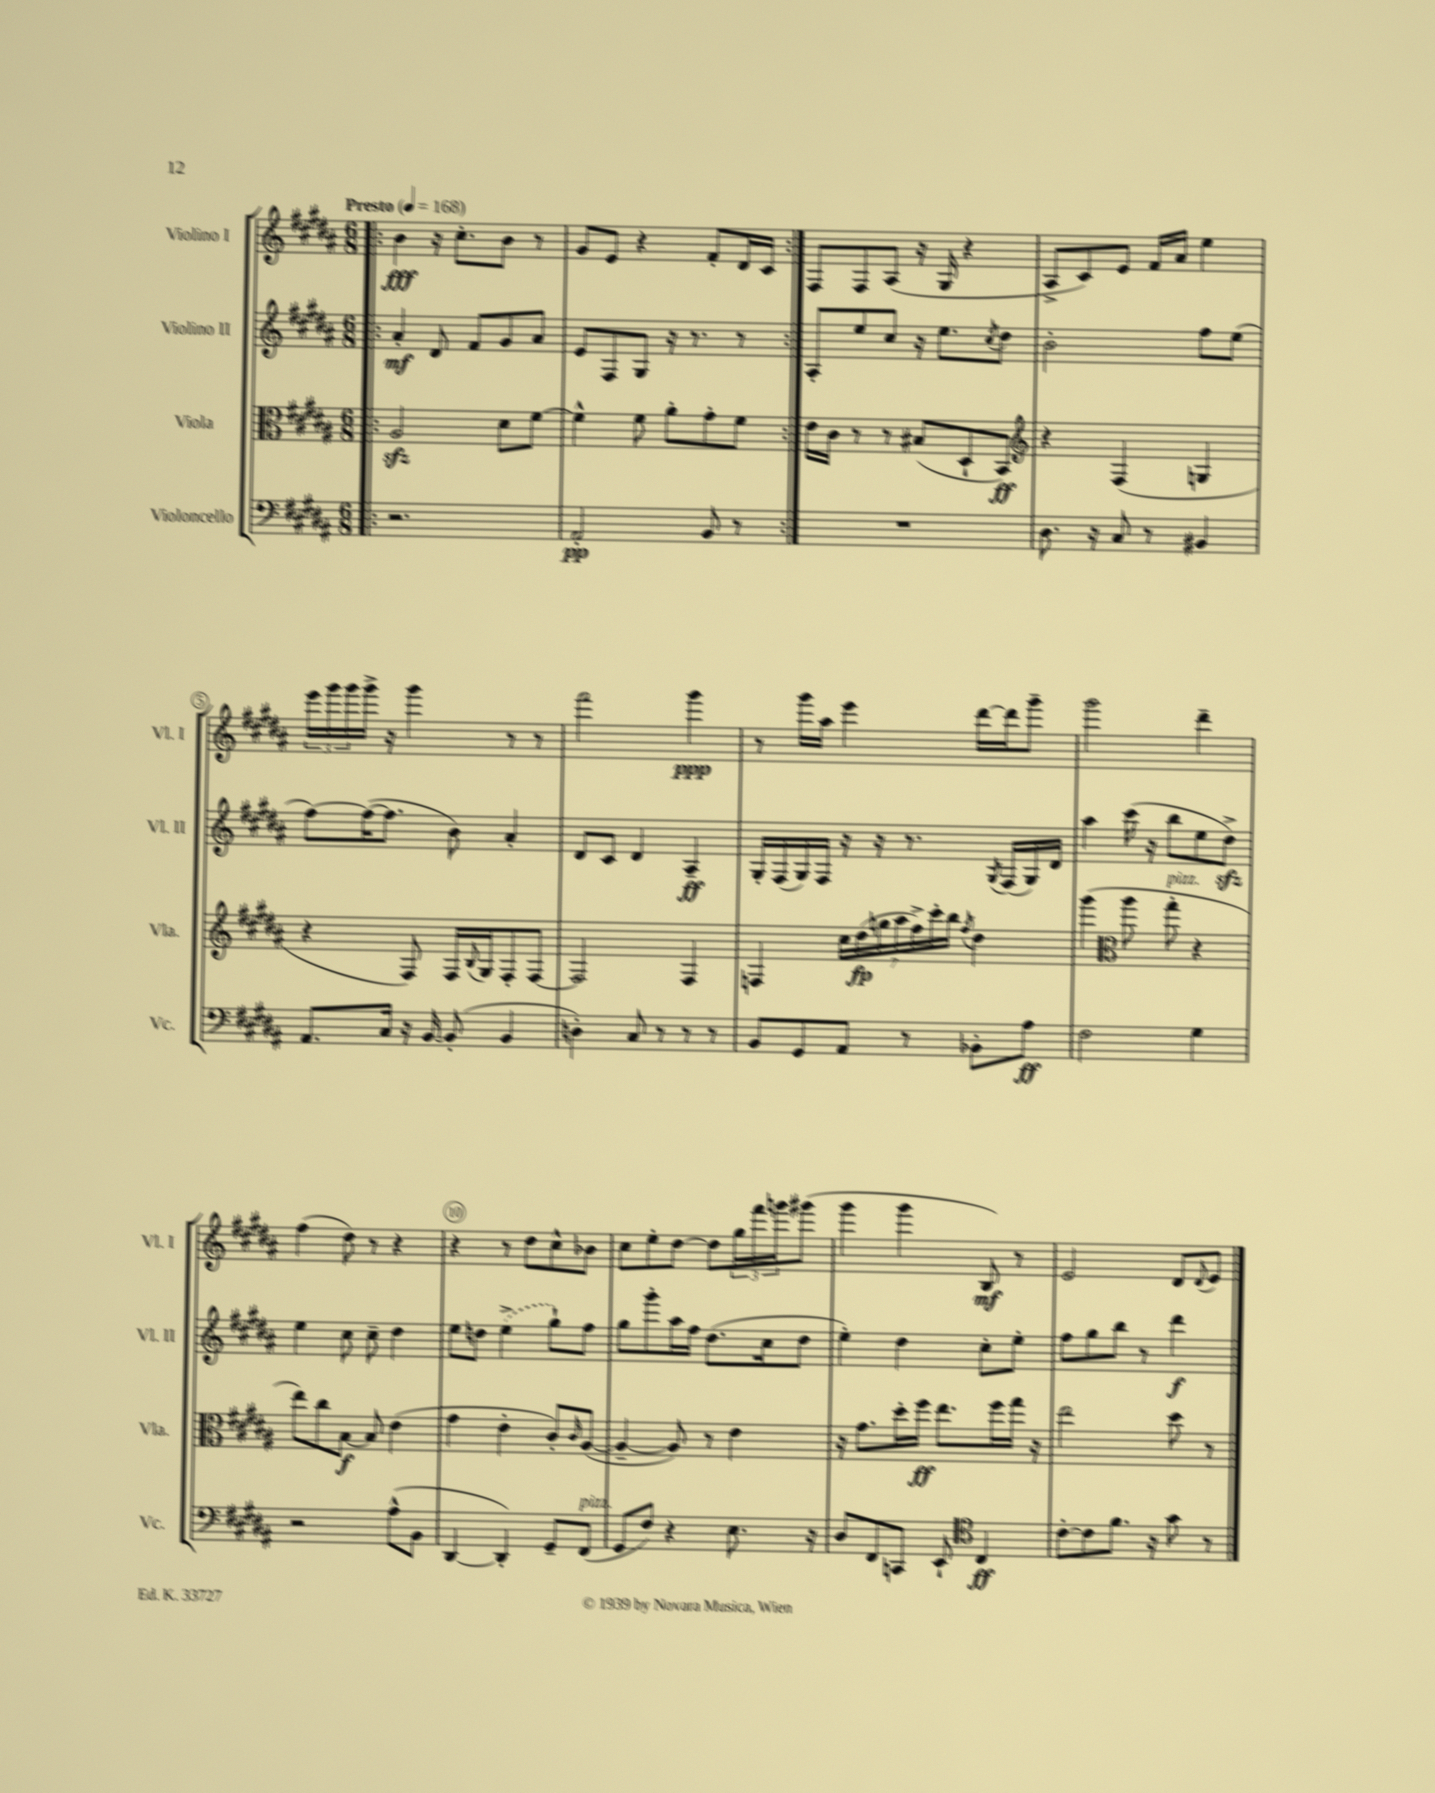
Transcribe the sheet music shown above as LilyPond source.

<<
\new StaffGroup <<
\new Staff = "s0" \with { instrumentName = "Violino I" shortInstrumentName = "Vl. I" } {
    \clef treble \key b \major \numericTimeSignature \time 6/8 \tempo "Presto" 4 = 168
    \repeat volta 2 { \bar ".|:" b'4\fff r16 cis''8.-. b'8 r8 |
    gis'8 e'8 r4 fis'8-. dis'16 cis'16 | }
    fis8 fis8 ais8( r16 gis16 r4 |
    ais8-> cis'8) e'8 fis'16 ais'16 e''4 |
    \tuplet 3/2 { e'''16 gis'''16 gis'''16 } gis'''16-> r16 gis'''4 r8 r8 |
    fis'''2 gis'''4\ppp |
    r8 gis'''16 ais''16 e'''4 dis'''16~ dis'''16 gis'''8-- |
    gis'''2 dis'''4-- |
    fis''4( dis''8) r8 r4 |
    r4 r8 dis''8 cis''8-^ bes'8 |
    cis''8 e''8-. dis''8~ dis''8 \tuplet 3/2 { gis''16 fis'''16 g'''16 } gis'''8( |
    gis'''4 gis'''4 b8\mf) r8 |
    e'2 dis'8 \appoggiatura { dis'8 } e'8 \bar "|." |
}
\new Staff = "s1" \with { instrumentName = "Violino II" shortInstrumentName = "Vl. II" } {
    \clef treble \key b \major \numericTimeSignature \time 6/8
    \repeat volta 2 { \bar ".|:" ais'4-.\mf dis'8 fis'8 gis'8 ais'8 |
    e'8 fis8 gis8 r16 r8. r8 | }
    ais8-. e''8 cis''8 r16 e''8. \acciaccatura { cis''8 } dis''8 |
    b'2-. fis''8 e''8( |
    fis''8~) fis''16~( fis''8. b'8) ais'4-. |
    dis'8 cis'8 dis'4 ais4--\ff |
    gis16-. fis16( gis16) fis16 r16 r16 r8. \acciaccatura { gis8 } fis16( gis16) dis'16 |
    ais''4 cis'''16( r16 b''8 e''8 dis''8->\sfz) |
    e''4 cis''8 cis''8-- dis''4 |
    e''8 d''8 \once \slurDashed e''4->( gis''8-!) fis''8 |
    gis''8 gis'''8-. ais''16 fis''16 dis''8.( cis''16 dis''8 |
    e''4-.) dis''4 cis''8-. e''8-. |
    fis''8 gis''8 b''8 r8 dis'''4\f \bar "|." |
}
\new Staff = "s2" \with { instrumentName = "Viola" shortInstrumentName = "Vla." } {
    \clef alto \key b \major \numericTimeSignature \time 6/8
    \repeat volta 2 { \bar ".|:" ais2\sfz dis'8 fis'8~ |
    fis'4-^ fis'8 ais'8-. gis'8-. fis'8 | }
    e'16 cis'16 r8 r8 bis8( dis8-! b,8\ff) |
    \clef treble r4 fis4( g4 |
    r4 fis8) fis16 \appoggiatura { b8 } gis16 fis8-. fis8~ |
    fis2 fis4 |
    f4 \tuplet 7/4 { cis''16 dis''16\fp( g''16 ais''16 fis''16->) cis'''16-. b''16 } \acciaccatura { fis''8 } dis''4 |
    gis'''4( \clef alto ais''8 gis''8-.^\markup { \italic "pizz." } r4 |
    e''8) cis''8 b8~\f b8 e'4( |
    gis'4 e'4-. cis'8-.) \grace { cis'16 } ais8~( |
    ais4~-- ais8) r8 e'4 |
    r16 gis'8. dis''16-. fis''16\ff e''8. fis''16 gis''16 r16 |
    e''2 dis''8 r8 \bar "|." |
}
\new Staff = "s3" \with { instrumentName = "Violoncello" shortInstrumentName = "Vc." } {
    \clef bass \key b \major \numericTimeSignature \time 6/8
    \repeat volta 2 { \bar ".|:" r2. |
    ais,2-.\pp b,8 r8 | }
    R2. |
    dis8. r16 cis8 r8 bis,4 |
    ais,8. cis16 r16 b,16~ b,8-.( b,4 |
    d4-.) cis8 r8 r8 r8 |
    b,8 gis,8 ais,8 r8 bes,8-. ais8\ff |
    fis2 gis4 |
    r2 ais8-^( b,8 |
    dis,4~ dis,4-.) gis,8-- fis,8^\markup { \italic "pizz." }( |
    gis,8 fis8) r4 e8. r16 |
    dis8 fis,8 c,8 e,8-! \clef tenor cis4\ff |
    cis'8~-. cis'8 fis'8. r16 gis'8 r8 \bar "|." |
}
>>
>>
\layout { \context { \Score \override BarNumber.break-visibility = ##(#f #t #t) barNumberVisibility = #(every-nth-bar-number-visible 5) \override BarNumber.stencil = #(make-stencil-circler 0.1 0.3 ly:text-interface::print) } }
